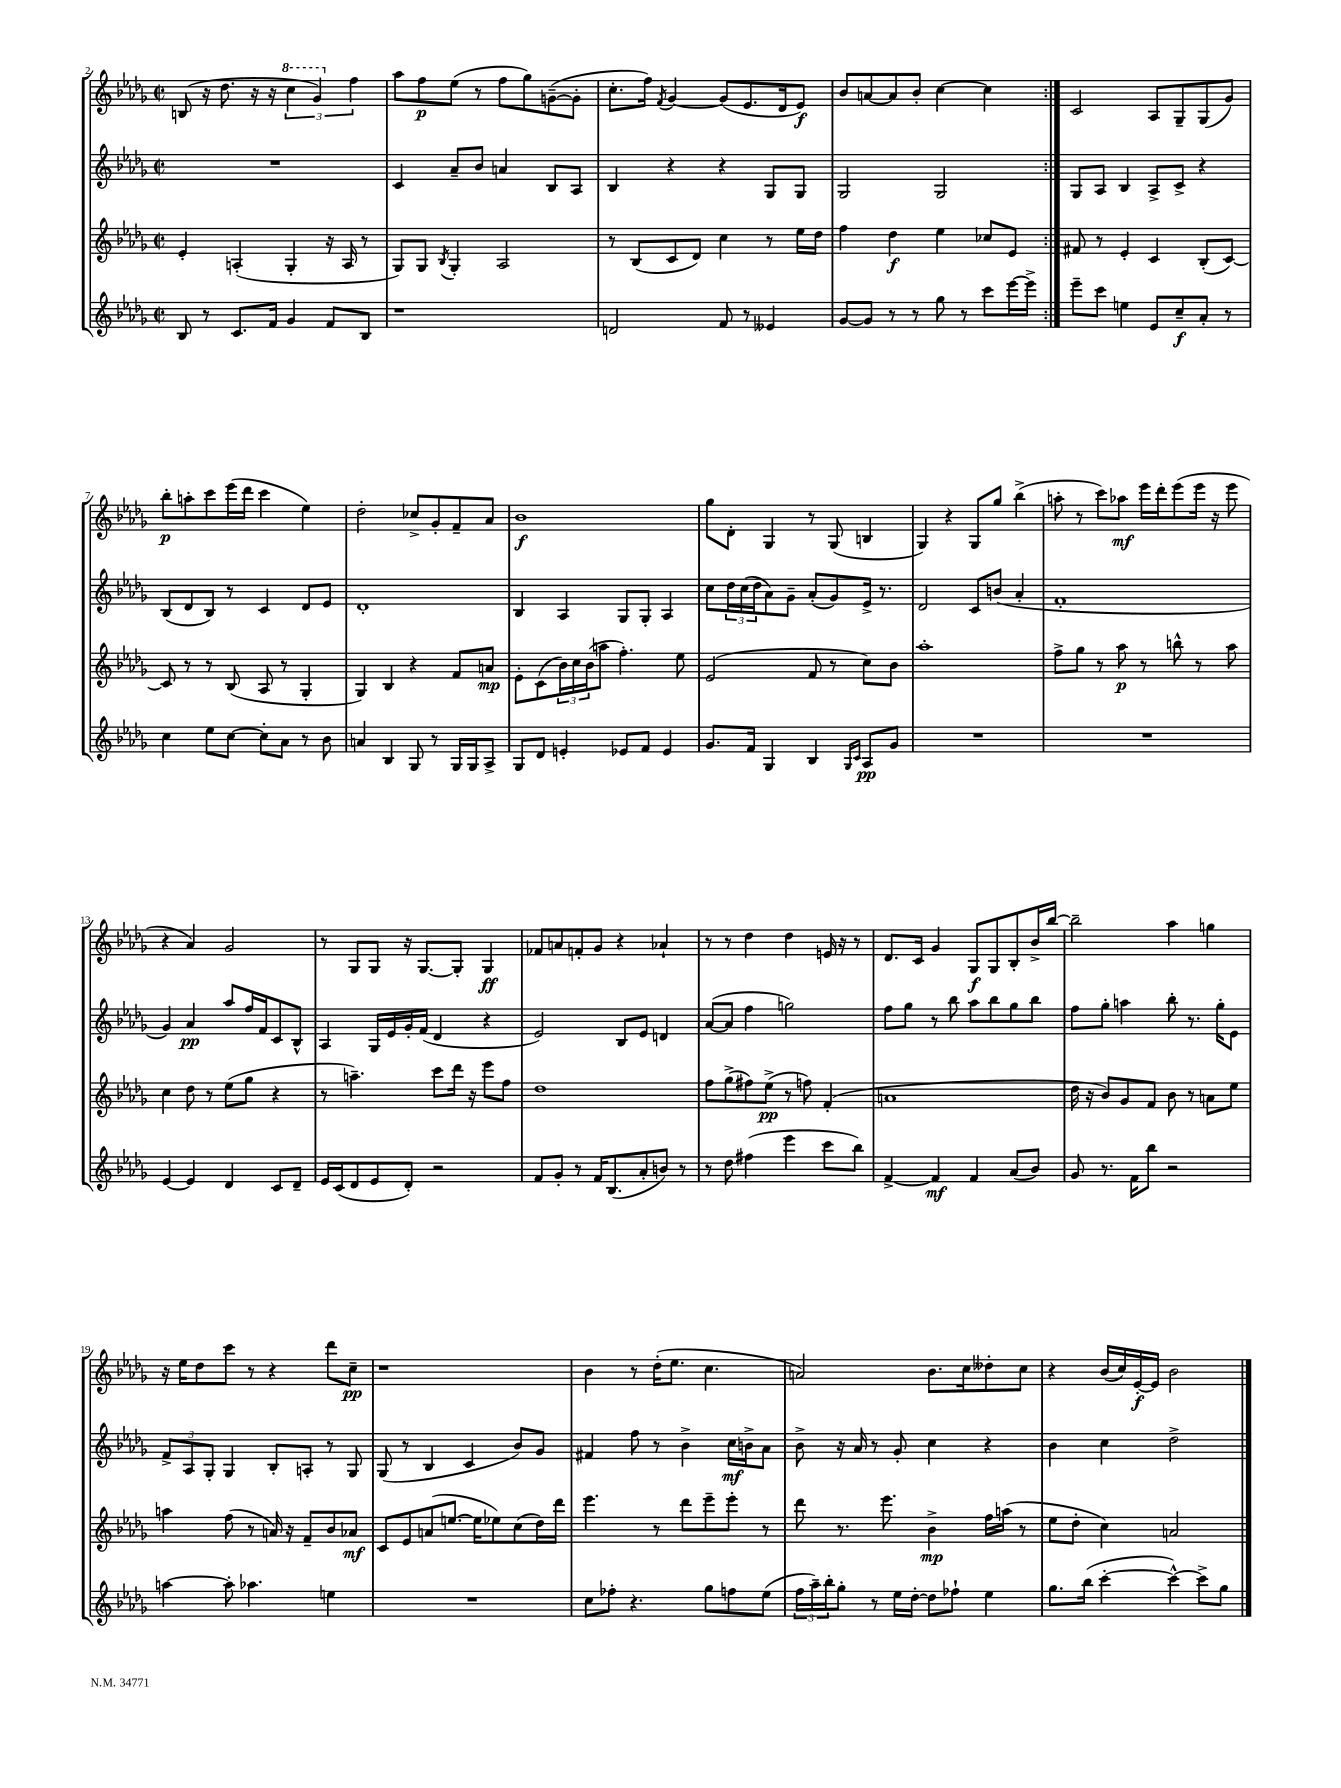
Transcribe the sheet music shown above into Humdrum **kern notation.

**kern	**kern	**kern	**kern
*staff4	*staff3	*staff2	*staff1
*clefG2	*clefG2	*clefG2	*clefG2
*k[b-e-a-d-g-]	*k[b-e-a-d-g-]	*k[b-e-a-d-g-]	*k[b-e-a-d-g-]
*M2/2	*M2/2	*M2/2	*M2/2
*met(c|)	*met(c|)	*met(c|)	*met(c|)
8B-/	4e-'/	1r	(8B/
8r	.	.	16r
.	.	.	8.dd-\
8.c/L	(4A'/	.	.
.	.	.	16r
16f/Jk	.	.	16r
4g-/	4G-'/	.	6ccc\
.	.	.	6gg-/)
8f/L	16r	.	.
.	16A/	.	.
.	.	.	6ff\
8B-/J	8r	.	.
=	=	=	=
1r	8G-/L)	4c/	8aa-\L
.	8G-/J	.	8ff\
.	8qB-/	.	.
.	4G-'/	8a-~/L	(8ee-\J
.	.	8b-/J	8r
.	2A-/	4a/	8ff\L
.	.	.	8gg-\)
.	.	8B-/L	([8g~\
.	.	8A-/J	8g'\]J
=	=	=	=
2d/	8r	4B-/	8.cc'\L
.	(8B-/L	.	.
.	.	.	16ff\Jk)
.	.	.	8qf/
.	8c/	4r	[4g-/
.	8d-/J)	.	.
8f/	4cc\	4r	(8g-/]L
8r	.	.	8.e-/
4e--/	8r	8G-/L	.
.	.	.	16d-/k
.	16ee-\LL	8G-/J	8e-/J)
.	16dd-\JJ	.	.
=	=	=	=
[8g-/L	4ff\	2G-/	8b-/L
8g-/]J	.	.	[8a/
8r	4dd-\	.	8a/]
8r	.	.	8b-'/J
8gg-\	4ee-\	2G-/	[4cc\
8r	.	.	.
8ccc\L	8cc-/L	.	4cc\]
[16eee-\L	8e-/J	.	.
16eee-^\]JJ	.	.	.
=:|!	=:|!	=:|!	=:|!
8eee-~\L	8f#/	8G-/L	2c/
8ccc\J	8r	8A-/J	.
4ee\	4e-'/	4B-/	.
8e-/L	4c/	8A-^/L	8A-/L
8cc~/	.	8c^/J	8G-~/
8a-'/J	(8B-'/L	4r	(8G-/
8r	[8c/J)	.	8g-/J)
=	=	=	=
4cc\	8c/]	(8B-/L	8bb-'\L
.	8r	8d-/	8aa'\
8ee-\L	8r	8B-/J)	8ccc\
[8cc\J	(8B-/	8r	(16eee-\L
.	.	.	16ddd-\JJ
8cc'\]L	8A-/	4c/	4ccc\
8a-\J	8r	.	.
8r	4G-'/	8d-/L	4ee-\)
8b-\	.	8e-/J	.
=	=	=	=
4a/	4G-/)	1d-'	2dd-'\
4B-/	4B-/	.	.
8G-/	4r	.	8cc-^/L
8r	.	.	8g-'/
16G-/LL	8f/L	.	8f~/
16G-/J	.	.	.
8A-^/J	8a/J	.	8a-/J
=	=	=	=
8G-/L	8e-'\L	4B-/	1b-
8d-/J	(8c\	.	.
4e'/	24b-\L)	4A-/	.
.	24cc\	.	.
.	(24b-\J	.	.
.	8aa\J	.	.
8e-/L	4.ff'\)	8G-/L	.
8f/J	.	8G-'/J	.
4e-/	.	4A-/	.
.	8ee-\	.	.
=	=	=	=
8.g-/L	(2e-/	8cc\L	8gg-\L
.	.	24dd-\L	8d-'\J
.	.	(24cc\	.
16f/Jk	.	.	.
.	.	24dd-\J	.
4G-/	.	8a-\)	4G-/
.	.	8g-~\J	.
4B-/	8f/	(8a-'/L	8r
.	8r	8g-/)	(8G-/
16qqG-/LL	.	.	.
16qqc/JJ	.	.	.
8A-/L	8cc\L)	16e-^/Jk	4B/
.	.	8.r	.
8g-/J	8b-\J	.	.
=	=	=	=
1r	1aa-'	2d-/	4G-/)
.	.	.	4r
.	.	8c/L	8G-/L
.	.	(8b/J	8gg-/J
.	.	4a-'/	(4bb-^\
=	=	=	=
1r	8ff^\L	1f'	8aa'\
.	8gg-\J	.	8r
.	8r	.	8ccc\L)
.	8aa-\	.	8aa-\J
.	8r	.	16eee-\LL
.	.	.	16ddd-'\J
.	8bb^^\	.	(8eee-\
.	8r	.	16eee-\Jk
.	.	.	16r
.	8aa-\	.	8eee-\
=	=	=	=
[4e-/	4cc\	4g-/)	4r
4e-/]	8dd-\	4a-/	4a-/)
.	8r	.	.
4d-/	(8ee-\L	8aa-/L	2g-/
.	8gg-\J	16ff/L	.
.	.	16f/J	.
8c/L	4r	8c/	.
8d-~/J	.	8B-^^/J	.
=	=	=	=
16e-/LL	8r	4A-/	8r
(16c/J	.	.	.
8d-/	4.aa~\)	.	8G-/L
8e-/	.	16G-/LL	8G-/J
.	.	16e-/	.
8d-'/J)	.	16g-'/	16r
.	.	(16f/JJ	[8.G-/L
2r	8ccc\L	4d-/	.
.	16ddd-\Jk	.	8G-'/]J
.	16r	.	.
.	8eee-\L	4r	4G-/
.	8ff\J	.	.
=	=	=	=
8f/L	1dd-	2e-/)	8f-/L
8g-'/J	.	.	8a/
8r	.	.	8f'/
16f/LK	.	.	8g-/J
(8.B-/	.	.	.
.	.	8B-/L	4r
8a-'/	.	8e-/J	.
8b/J)	.	4d/	4a-`/
8r	.	.	.
=	=	=	=
8r	8ff\L	([8a-/L	8r
8dd-\	(8gg-^\	8a-/]J	8r
(4ff#\	8ff#\)	4ff\	4dd-\
.	(8ee-^\J	.	.
4eee-\	8r	2gg\)	4dd-\
.	8ff\)	.	.
8ccc\L	(4f'/	.	16e/
.	.	.	16r
8bb-\J)	.	.	8r
=	=	=	=
[4f^/	1a	8ff\L	8.d-/L
.	.	8gg-\J	.
.	.	.	16c/Jk
4f/]	.	8r	4g-/
.	.	8bb-\	.
4f/	.	8aa-\L	8G-/L
.	.	8bb-\	8G-/
(8a-/L	.	8gg-\	8B-'/
8b-/J)	.	8bb-\J	16b-^/L
.	.	.	[16bb-/JJ
=	=	=	=
8g-/	16dd-\	8ff\L	2bb-~\]
.	16r	.	.
8.r	8b-/L)	8gg-'\J	.
.	8g-/	4aa\	.
16f\LK	.	.	.
8bb-\J	8f/J	.	.
2r	8b-\	8bb-'\	4aa-\
.	8r	8.r	.
.	8a\L	.	4gg\
.	.	16gg-'\LK	.
.	8ee-\J	8e-\J	.
=	=	=	=
[4aa\	4aa\	12f^/L	16r
.	.	.	16ee-\LK
.	.	12A-/	.
.	.	.	8dd-\
.	.	12G-'/J	.
8aa'\]	(8ff\	4G-/	8ccc\J
4.aa-\	8r	.	8r
.	16a/)	8B-'/L	4r
.	16r	.	.
.	8f~/L	8A'/J	.
4ee\	8b-/	8r	8ddd-\L
.	8a-/J	8G-/	8cc~\J
=	=	=	=
1r	8c/L	(8G-/	1r
.	8e-/	8r	.
.	(8a/	4B-/	.
.	[8.ee/J	.	.
.	.	4c/	.
.	16ee\]LK	.	.
.	8ee-\)	.	.
.	(8cc\	8b-/L)	.
.	16dd-\L)	8g-/J	.
.	16ddd-\JJ	.	.
=	=	=	=
8cc\L	4.eee-\	4f#/	4b-\
8ff-'\J	.	.	.
4.r	.	8ff\	8r
.	8r	8r	(16dd-'\LK
.	.	.	8.ee-\J
.	8ddd-\L	4b-^\	.
8gg-\L	8eee-~\	.	4.cc\
8ff\	8eee-'\J	16cc\LL	.
.	.	16b^\J	.
(8ee-\J	8r	8a-\J	.
=	=	=	=
24ff\LL	8ddd-\	8b-^\	2a/)
24aa-~\)	.	.	.
24bb-'\J	.	.	.
8gg-'\J	8.r	16r	.
.	.	16a-/	.
8r	.	8r	.
.	8.eee-\	.	.
16ee-\LL	.	8g-'/	.
[16dd-'\JJ	.	.	.
8dd-\]L	4b-^\	4cc\	8.b-\L
8ff-`\J	.	.	.
.	.	.	16cc\k
4ee-\	16ff\LL	4r	8dd--'\
.	(16aa\JJ	.	.
.	8r	.	8cc\J
=	=	=	=
8.gg-\L	8ee-\L	4b-\	4r
.	8dd-'\J	.	.
(16bb-\Jk	.	.	.
[4ccc'\	4cc\)	4cc\	(16b-/LL
.	.	.	16cc/)
.	.	.	[16e-'/
.	.	.	16e-/]JJ
4ccc^^\_)	2a/	2dd-^\	2b-\
8ccc^\]L	.	.	.
8gg-\J	.	.	.
==	==	==	==
*-	*-	*-	*-
